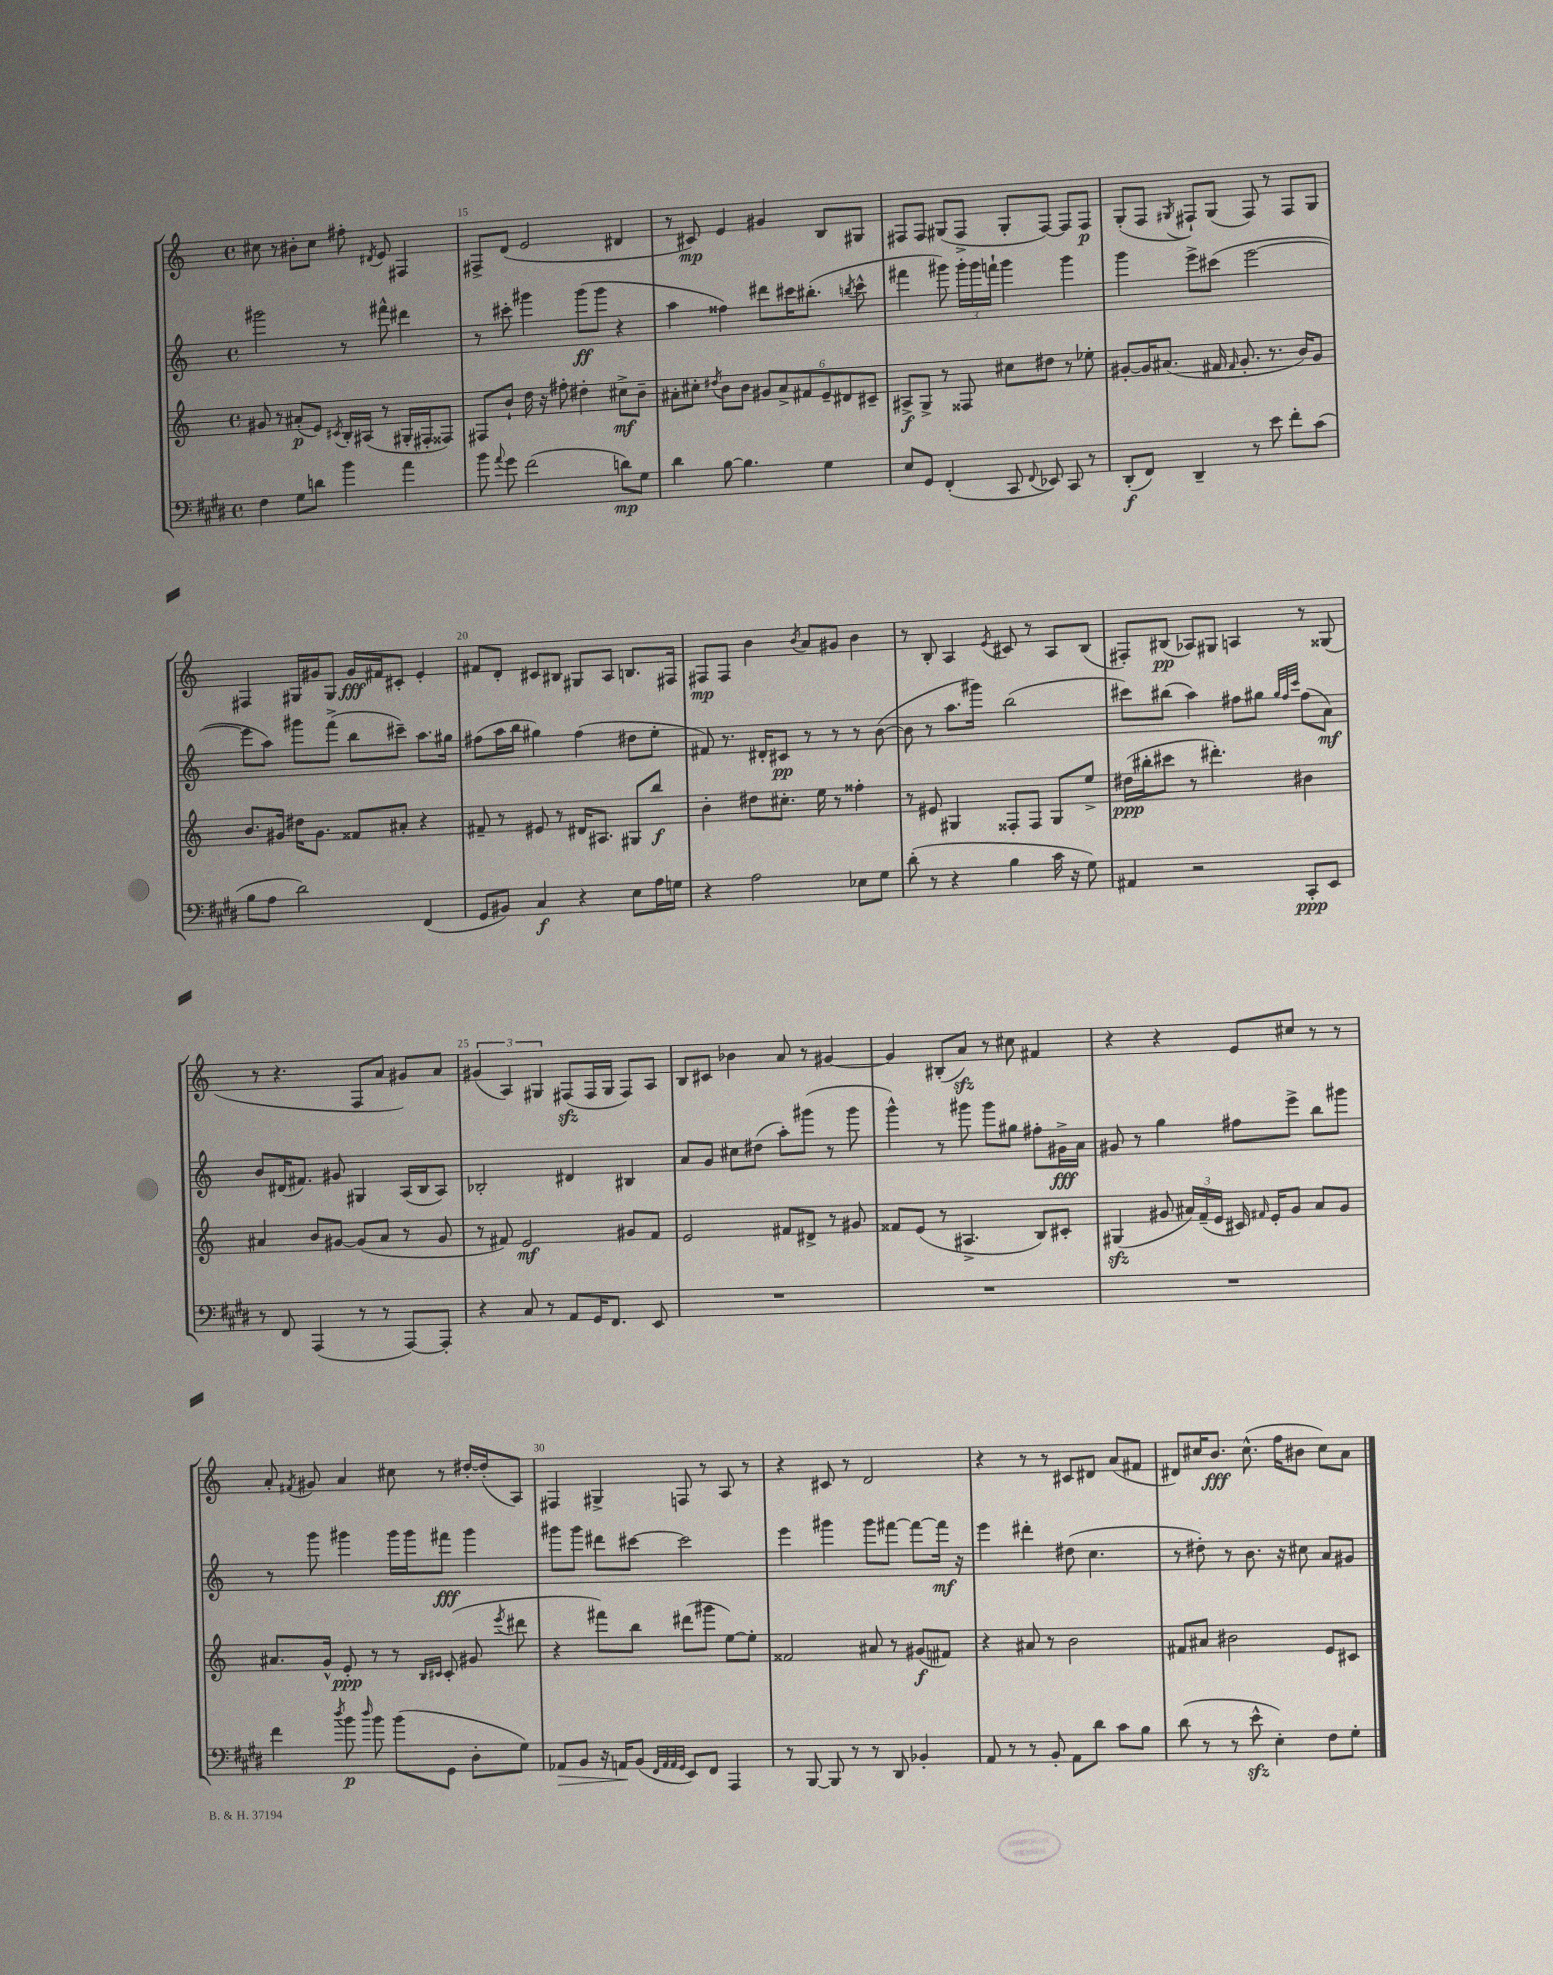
<<
\new StaffGroup <<
\new Staff = "s0" {
    \clef treble \key c \major \defaultTimeSignature \time 4/4
    \autoBeamOff cis''8 r8 bis'8[-. cis''8] fis''8-. \acciaccatura { dis'8 } e'8 fis4 |
    fis8[-> d'8]( e'2 dis'4 |
    r8 cis'8\mp) e'4 gis'4 b8[ gis8] |
    fis8[ fis8] gis8[( fis8]-> gis8[-. fis8]~) fis8[ fis8]\p |
    g8[-.( f8] \acciaccatura { gis8 } fis8[-!) gis8]( fis8) r8 fis8[ gis8] |
    fis4 gis16[ gis'16 gis8] gis'16[\fff fis'16 cis'8]-. e'4-. |
    fis'8[ d'8]-. cis'8[ bis8] gis8[ a8] b8.[ fis16] |
    fis8[\mp fis8] b'4 \acciaccatura { b'8 } a'8[ gis'8] b'4 |
    r8 b8-. a4 \acciaccatura { e'8 } cis'8 r8 a8[ b8]( |
    fis8[-.) bis8]\pp( aes8[) gis8] a4 r8 gisis8( |
    r8 r4. f8[ a'8] gis'8[) a'8] |
    \tuplet 3/2 { gis'4( a4) gis4 } fis8[\sfz( fis16 gis16] fis8[) a8] |
    b8[ cis'8] bes'4 a'8 r8 gis'4~ |
    gis'4 bis8[-.( a'8]\sfz) r8 cis''8 fis'4 |
    r4 r4 e'8[ cis''8] r8 r8 |
    a'8-. \acciaccatura { fis'8 } gis'8 a'4 cis''8 r8 dis''16[~-. dis''16-.( a8]) |
    fis4 gis4-> f8 r8 a8 r8 |
    r4 cis'8 r8 d'2 |
    r4 r8 r8 cis'8[ dis'8] a'8[( fis'8] |
    dis'8[) cis''16 b'8.]\fff cis''8.-^( f''16[ bis'8] cis''8[) a'8] \bar "|." |
}
\new Staff = "s1" {
    \clef treble \key c \major \defaultTimeSignature \time 4/4
    \autoBeamOff gis'''2 r8 fis'''8-^ dis'''4 |
    r8 cis'''8-. gis'''4 gis'''8[\ff( gis'''8] r4 |
    a''4 fisis''4) dis'''8[ cis'''16 bis''8.]-.( \acciaccatura { b''8 } cis'''8-^ |
    fis'''4 gis'''8) \tuplet 3/2 { gis'''16[-. gis'''16 f'''16]-! } gis'''4 gis'''4 |
    g'''4 e'''8[-> cis'''8]( e'''2~ |
    e'''8[ a''8]) gis'''8[ f'''8]->( b''8[ cis'''8]--) a''8.[ gis''16] |
    fis''8[( a''16 b''16] gis''4) fis''4( dis''8[ e''8]-. |
    fis'8) r8. dis'16[-. cis'8]\pp r8 r8 r8 b'8~( |
    b'8 r8 a''8.[ gis'''16]) b''2( |
    cis'''8[) bis''8]( a''4) fis''8[ gis''8] \grace { gis''32[ fis''32 cis'''32] } fis''8[( a'8]\mf) |
    b'8[ dis'16( fis'8.]) gis'8 gis4 a16[( b16 a8]) |
    bes2-. dis'4 bis4 |
    a'8[ g'8] cis''8[ dis''8]( a''8[-.) gis'''8]( r8 gis'''8 |
    g'''4-^) r8 gis'''8 gis'''8[ gis''8] fis''8[-. gis'16->\fff a'16] |
    gis'8 r8 g''4 fis''8[ e'''8]-> b''8[ gis'''8] |
    r8 g'''8 gis'''4 gis'''16[ gis'''16 fis'''8]\fff gis'''4 |
    gis'''8[ gis'''8] dis'''8[ cis'''8]~ cis'''2 |
    e'''4 gis'''4 gis'''8[ fis'''8]~ fis'''8[~ fis'''16]\mf r16 |
    e'''4 dis'''4-. dis''8( c''4. |
    r8 dis''8-.) r8 b'8. r16 cis''8 a'8[ gis'8] \bar "|." |
}
\new Staff = "s2" {
    \clef treble \key c \major \defaultTimeSignature \time 4/4
    \autoBeamOff gis'8 r8 ais'8[-.\p( e'8]) \acciaccatura { cis'8 } b16[-. ais16]( r8 gis16[-. fis16-. fisis8]) |
    fis8[ b'8]-! d''16 r16 fis''8-. dis''4-. cis''8[->\mf b'8]-- |
    ais'8[-. cis''8]-. \acciaccatura { dis''8 } b'8[ b'8] \tuplet 6/4 { gis'8[ ais'8-> fis'8 e'8-- dis'8 cis'8]-- } |
    ais8[->\f g8]-> r8 fisis8 cis''8[ dis''8] r8 ees''8-. |
    gis'8[~-. gis'16 ais'8.]( fis'16 \grace { fis'16 } gis'8.-. r8. b'16[) gis'8] |
    b'8.[ gis'16] dis''16[ gis'8.] fisis'8[ ais'8]-. r4 |
    fis'8-- r8 eis'8 r8 dis'16[ ais8.] gis8[ b''8]\f |
    b'4-. dis''8[ cis''8.]-. e''16 r8 fisis''4-. |
    r8 eis'8 gis4 fisis8[-. fisis8] gis8[ e''8]-> |
    dis''16[\ppp( bis''16-. cis'''8] r8 dis'''4.-.) bis'4 |
    ais'4 b'8[ gis'8]~ gis'8[( ais'8] r8 gis'8 |
    r8 fis'8) e'2\mf gis'8[ fis'8] |
    e'2 fis'8[ dis'8]-> r8 gis'8 |
    fisis'8[ e'8]( r8 ais4.-> b8[) cis'8]-. |
    gis4\sfz( gis'8 \tuplet 3/2 { ais'16[) f'16--( e'16] } cis'16) \grace { fis'16 } e'16[-. gis'8] ais'8[ gis'8] |
    ais'8.[ g'16]-^ e'8-.\ppp r8 r8 \grace { b16[ cis'16] } cis'8-.( gis'8 \acciaccatura { e'''8 } dis'''8 |
    r4 fis'''8[) b''8] dis'''8[( gis'''8] e''8[~) e''8]-. |
    fisis'2 ais'8 r8 gis'8[\f( fis'8]) |
    r4 ais'8 r8 b'2 |
    fis'8[ ais'8] bis'2 e'8[ cis'8] \bar "|." |
}
\new Staff = "s3" {
    \clef bass \key e \major \defaultTimeSignature \time 4/4
    \autoBeamOff fis4 gis8[ d'8] b'4 a'4 |
    b'8 \appoggiatura { a'8 } gis'8 fis'2( d'8[\mp) gis8] |
    dis'4 b8~ b4. gis4 |
    e8[ gis,8] fis,4-.( cis,8 \appoggiatura { fis,8 } ees,8) cis,8 r8 |
    dis,8[-.\f( fis,8]) dis,4-- r8 e'8 fis'8[-. cis'8]( |
    b8[ a8] dis'2) fis,4( |
    gis,8[ bis,8]) cis4\f r4 e8[ a16 g16] |
    r4 a2 ees8[ gis8] |
    dis'8-.( r8 r4 b4 cis'16 r16 gis8) |
    ais,4 r2 cis,8[-.\ppp e,8] |
    r8 fis,8 a,,4( r8 r8 a,,8[~) a,,8]-. |
    r4 cis8 r8 a,8[ gis,16 fis,8.] e,8 |
    R1 |
    R1 |
    R1 |
    fis'4 \acciaccatura { dis''8 } b'8\p \grace { dis''16 } b'8 b'8[( gis,8] dis8[-. gis8]) |
    aes,8[\> b,8] r16 a,16[\! b,8]( \grace { fis,32[ a,32 a,32 gis,32] } e,8[) fis,8] a,,4 |
    r8 b,,8~ b,,8 r8 r8 dis,8 bes,4-. |
    a,8 r8 r8 b,8-. a,8[ dis'8] cis'8[ b8] |
    dis'8( r8 r8 e'8-^\sfz e4-.) fis8[ gis8]-. \bar "|." |
}
>>
>>
\layout { \context { \Score currentBarNumber = #14 \override BarNumber.break-visibility = ##(#f #t #t) barNumberVisibility = #(every-nth-bar-number-visible 5) } }
